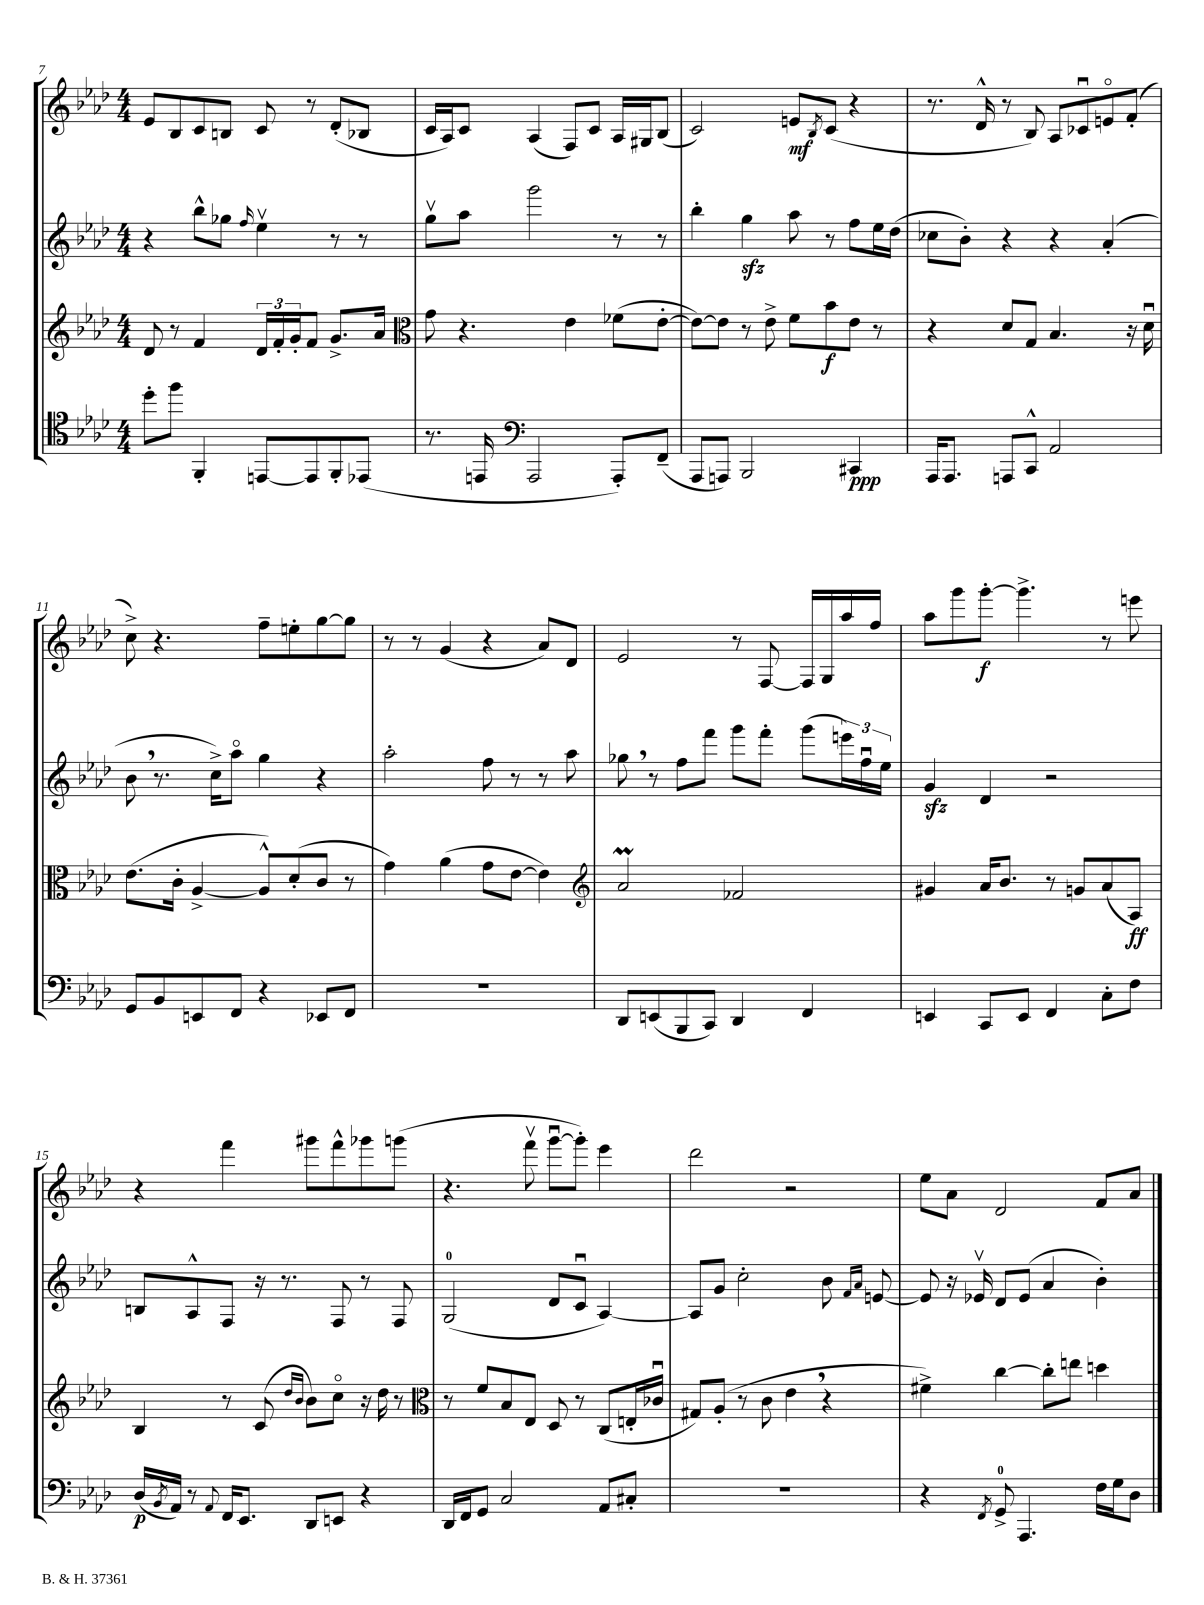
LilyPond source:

<<
\new StaffGroup <<
\new Staff = "s0" {
    \clef treble \key aes \major \numericTimeSignature \time 4/4
    ees'8 bes8 c'8 b8 c'8 r8 des'8-.( bes8 |
    c'16 aes16) c'8 aes4( f8) c'8 aes16 gis16 bes8( |
    c'2) e'8\mf \acciaccatura { bes8 } c'8( r4 |
    r8. des'16-^ r8 bes8) aes8 ces'8\downbow e'8\flageolet f'8-.( |
    c''8->) r4. f''8-- e''8-. g''8~ g''8 |
    r8 r8 g'4( r4 aes'8) des'8 |
    ees'2 r8 f8~ f16 g16 aes''16 f''16 |
    aes''8 g'''8 g'''8~-.\f g'''4.-> r8 e'''8 |
    r4 f'''4 gis'''8 f'''8-^ ges'''8 g'''8( |
    r4. f'''8\upbow g'''8~\downbow g'''8-.) ees'''4 |
    des'''2 r2 |
    ees''8 aes'8 des'2 f'8 aes'8 \bar "|." |
}
\new Staff = "s1" {
    \clef treble \key aes \major \numericTimeSignature \time 4/4
    r4 bes''8-^ ges''8 \grace { f''16 } ees''4\upbow r8 r8 |
    g''8\upbow aes''8 g'''2 r8 r8 |
    bes''4-. g''4\sfz aes''8 r8 f''8 ees''16 des''16( |
    ces''8 bes'8-.) r4 r4 aes'4-.( |
    bes'8 \breathe r8. c''16->) aes''8\flageolet g''4 r4 |
    aes''2-. f''8 r8 r8 aes''8 |
    ges''8 \breathe r8 f''8 f'''8 g'''8 f'''8-. g'''8( \tuplet 3/2 { e'''16) f''16\downbow ees''16 } |
    g'4\sfz des'4 r2 |
    b8 aes8-^ f8 r16 r8. f8 r8 f8 |
    g2-0( des'8 c'8\downbow aes4~) |
    aes8 g'8 c''2-. bes'8 \grace { f'16 aes'16 } e'8~ |
    e'8 r16 ees'16\upbow des'8 ees'8( aes'4 bes'4-.) \bar "|." |
}
\new Staff = "s2" {
    \clef treble \key aes \major \numericTimeSignature \time 4/4
    des'8 r8 f'4 \tuplet 3/2 { des'16 f'16-. g'16-. } f'8 g'8.-> aes'16 |
    \clef alto g'8 r4. ees'4 fes'8( ees'8~-. |
    ees'8~) ees'8 r8 ees'8-> f'8 bes'8\f ees'8 r8 |
    r4 des'8 g8 bes4. r16 des'16\downbow |
    ees'8.( c'16-. aes4~-> aes8-^) des'8-.( c'8 r8 |
    g'4) aes'4( g'8 ees'8~ ees'4) |
    \clef treble aes'2\prall fes'2 |
    gis'4 aes'16 bes'8. r8 g'8 aes'8( aes8\ff) |
    bes4 r8 c'8( \grace { des''16 bes'16 } bes'8) c''8\flageolet r16 des''16 r8 |
    \clef alto r8 f'8 bes8 ees8 des8 r8 c8( e16-. ces'16\downbow |
    gis8) aes8-.( r8 c'8 ees'4 \breathe r4 |
    fis'4->) c''4~ c''8-. e''8 d''4 \bar "|." |
}
\new Staff = "s3" {
    \clef tenor \key aes \major \numericTimeSignature \time 4/4
    des''8-. f''8 f,4-. e,8~ e,8 f,8-. ees,8( |
    r8. e,16 \clef bass aes,,2 aes,,8-.) f,8--( |
    aes,,8 a,,8) bes,,2 cis,4\ppp |
    aes,,16 aes,,8. a,,8 c,8-^ aes,2 |
    g,8 bes,8 e,8 f,8 r4 ees,8 f,8 |
    R1 |
    des,8 e,8( bes,,8 c,8) des,4 f,4 |
    e,4 c,8 e,8 f,4 c8-. f8 |
    des16\p( \acciaccatura { bes,8 } aes,16) r8 \appoggiatura { aes,8 } f,16 ees,8. des,8 e,8 r4 |
    des,16 f,16 g,8 c2 aes,8 cis8-. |
    R1 |
    r4 \acciaccatura { f,8 } g,8-0-> aes,,4. f16 g16 des8 \bar "|." |
}
>>
>>
\layout { \context { \Score currentBarNumber = #7 } }
